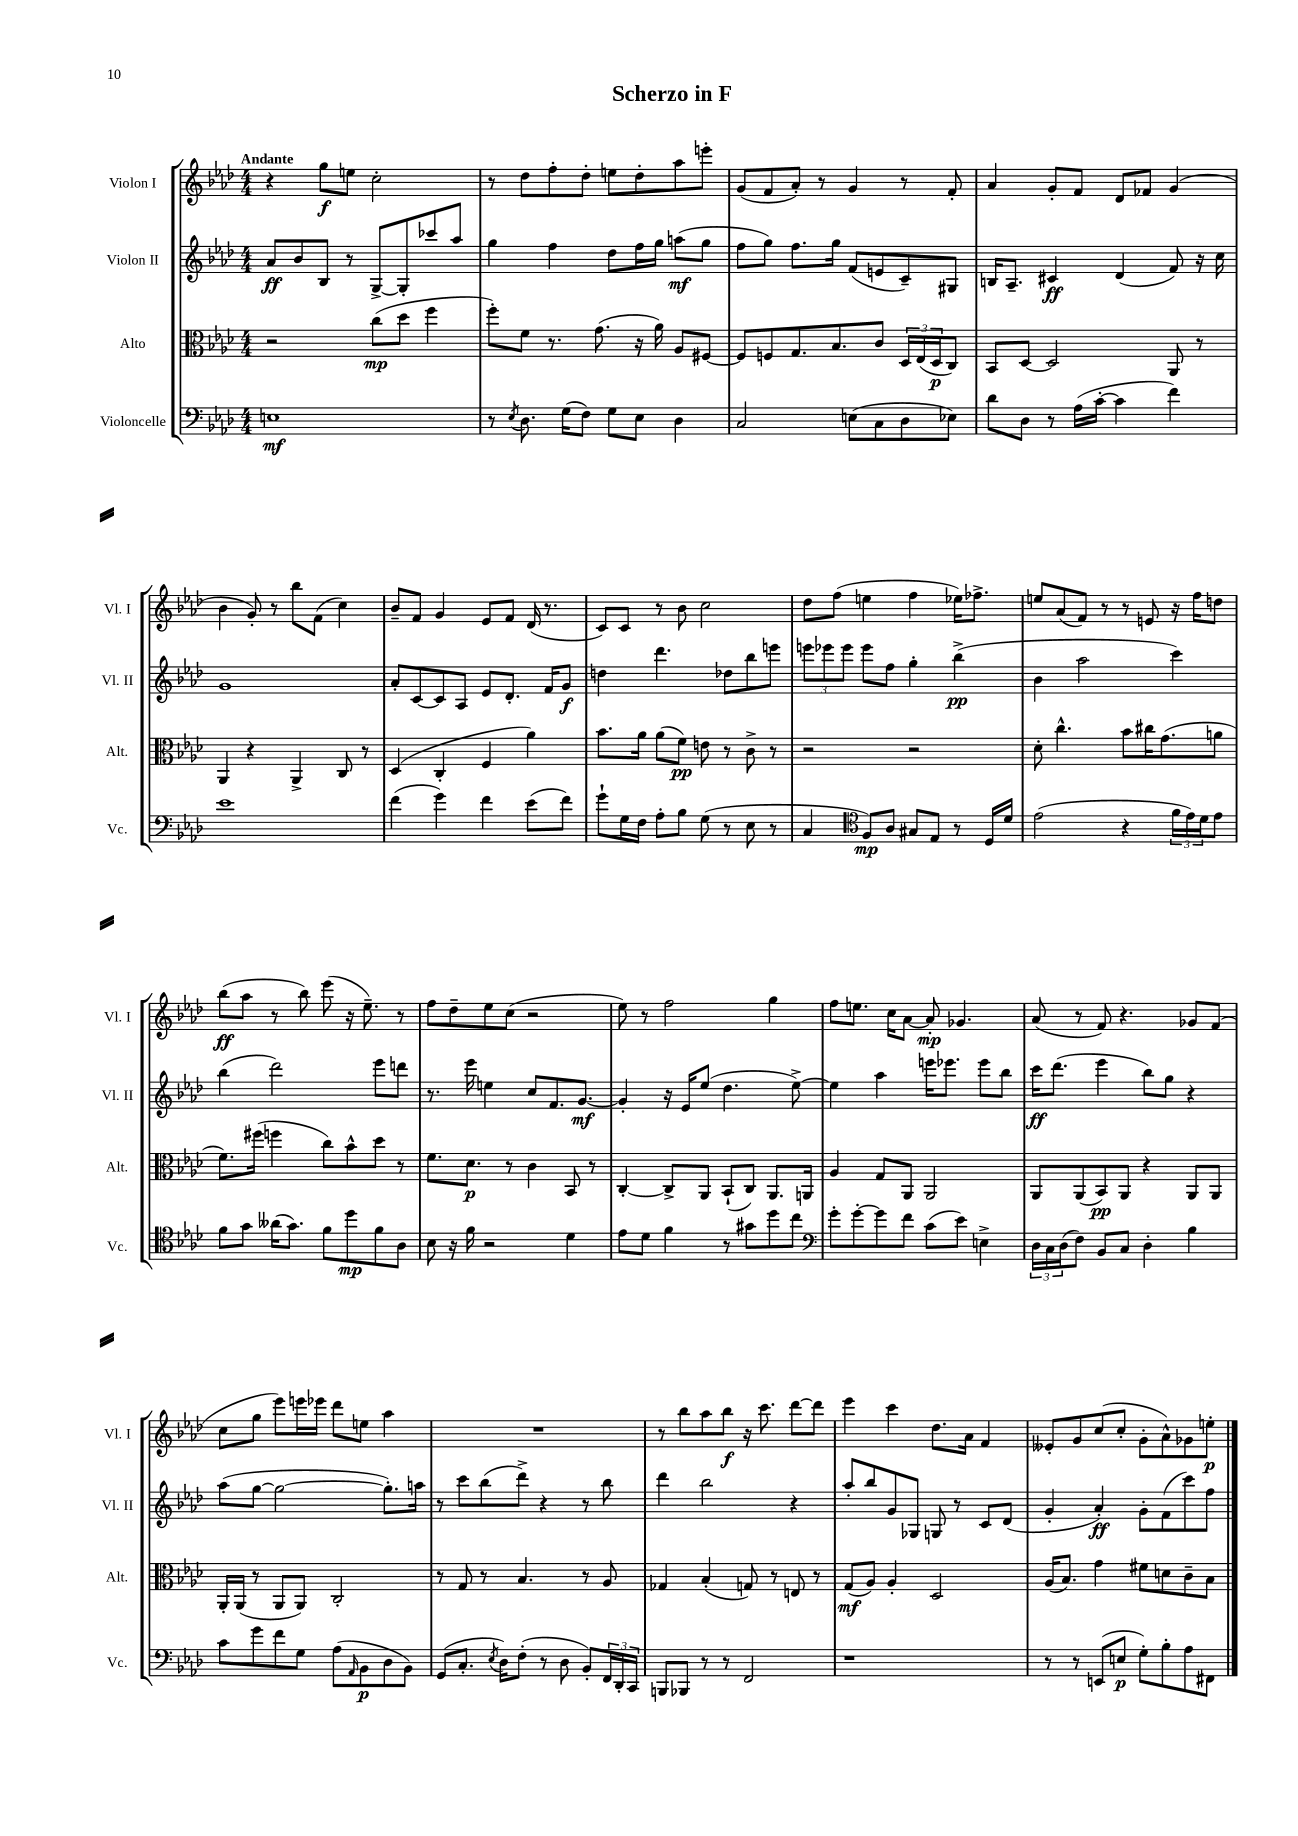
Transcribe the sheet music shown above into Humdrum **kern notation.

**kern	**dynam	**kern	**dynam	**kern	**dynam	**kern	**dynam
*part4	*part4	*part3	*part3	*part2	*part2	*part1	*part1
*staff4	*staff4	*staff3	*staff3	*staff2	*staff2	*staff1	*staff1
*I"Violoncelle	*	*I"Alto	*	*I"Violon II	*	*I"Violon I	*
*I'Vc.	*	*I'Alt.	*	*I'Vl. II	*	*I'Vl. I	*
*clefF4	*	*clefC3	*	*clefG2	*	*clefG2	*
*k[b-e-a-d-]	*	*k[b-e-a-d-]	*	*k[b-e-a-d-]	*	*k[b-e-a-d-]	*
*M4/4	*	*M4/4	*	*M4/4	*	*M4/4	*
=1	=1	=1	=1	=1	=1	=1	=1
!	!	!	!	!	!	!LO:TX:a:B:t=Andante	!
1En	mf	2r	.	8a-/L	ff	4r	.
.	.	.	.	8b-/	.	.	.
.	.	.	.	8B-/J	.	8gg\L	f
.	.	.	.	8r	.	8een\J	.
.	.	(8cc\L	mp	[8G^/L	.	2cc'\	.
.	.	8dd-\J	.	8G'/]	.	.	.
.	.	4ff\	.	8ccc-X/	.	.	.
.	.	.	.	8aa-/J	.	.	.
=2	=2	=2	=2	=2	=2	=2	=2
8r	.	8ff'\L)	.	4gg\	.	8r	.
8qE-/	.	.	.	.	.	.	.
8.D-\	.	8f\J	.	.	.	8dd-\L	.
.	.	8.r	.	4ff\	.	8ff'\	.
(16G\KL	.	.	.	.	.	.	.
8F\J)	.	.	.	.	.	8dd-'\J	.
.	.	(8.g\	.	.	.	.	.
8G\L	.	.	.	8dd-\L	.	8een\L	.
8E-\J	.	16r	.	16ff\L	.	8dd-'\	.
.	.	16a-\)	.	16gg\JJ	.	.	.
4D-\	.	8A-/L	.	(8aan\L	mf	8aa-\	.
.	.	[8F#X/J	.	8gg\J	.	8eeen'\J	.
=3	=3	=3	=3	=3	=3	=3	=3
2C/	.	8F#/L]	.	8ff\L	.	(8g/L	.
.	.	8Fn/	.	8gg\J)	.	8f/	.
.	.	8.G/	.	8.ff\L	.	8a-'/J)	.
.	.	.	.	.	.	8r	.
.	.	8.B-/	.	16gg\Jk	.	.	.
(8En\L	.	.	.	(8f/L	.	4g/	.
8C\	.	8c/J	.	8en/	.	.	.
8D-\	.	24D-/LL	.	8c~/)	.	8r	.
.	.	(24E-/	.	.	.	.	.
.	.	24D-/J	p	.	.	.	.
8E-X\J)	.	8C/J)	.	8G#X/J	.	8f'/	.
=4	=4	=4	=4	=4	=4	=4	=4
8d-\L	.	8BB-/L	.	16Bn/KL	.	4a-/	.
.	.	.	.	8.A-~/J	.	.	.
8D-\J	.	[8D-/J	.	.	.	.	.
8r	.	2D-/]	.	4c#X/	ff	8g'/L	.
(16A-\LL	.	.	.	.	.	8f/J	.
[16c'\JJ	.	.	.	.	.	.	.
4c\]	.	.	.	(4d-/	.	8d-/L	.
.	.	.	.	.	.	8f-X/J	.
4f\)	.	8AA-/	.	8f/)	.	(4g/	.
.	.	8r	.	16r	.	.	.
.	.	.	.	16cc\	.	.	.
!!LO:LB:g=z
=5	=5	=5	=5	=5	=5	=5	=5
1e-	.	4AA-/	.	1g	.	4b-\	.
.	.	4r	.	.	.	8g'/)	.
.	.	.	.	.	.	8r	.
.	.	4AA-^/	.	.	.	8bb-\L	.
.	.	.	.	.	.	(8f\J	.
.	.	8C/	.	.	.	4cc\)	.
.	.	8r	.	.	.	.	.
=6	=6	=6	=6	=6	=6	=6	=6
(4f\	.	(4D-/	.	8a-'/L	.	8b-~/L	.
.	.	.	.	[8c/	.	8f/J	.
4g\)	.	4C'/	.	8c/]	.	4g/	.
.	.	.	.	8A-/J	.	.	.
4f\	.	4F/	.	8e-/L	.	8e-/L	.
.	.	.	.	8.d-'/J	.	8f/J	.
(8e-\L	.	4a-\)	.	.	.	(16d-/	.
.	.	.	.	16f/KL	.	8.r	.
8f\J)	.	.	.	8g/J	f	.	.
=7	=7	=7	=7	=7	=7	=7	=7
8g`\L	.	8.b-\L	.	4ddn\	.	8c/L)	.
16G\L	.	.	.	.	.	8c/J	.
16F\JJ	.	16a-\Jk	.	.	.	.	.
8A-'\L	.	(8a-\L	.	4.ddd-\	.	8r	.
8B-\J	.	8f\J)	pp	.	.	8b-\	.
(8G\	.	8en\	.	.	.	2cc\	.
8r	.	8r	.	8dd-X\L	.	.	.
8E-\	.	8c^\	.	8bb-\	.	.	.
8r	.	8r	.	8eeen\J	.	.	.
=8	=8	=8	=8	=8	=8	=8	=8
4C/	.	2r	.	12eeen\L	.	8dd-\L	.
.	.	.	.	12eee-X\	.	.	.
.	.	.	.	.	.	(8ff\J	.
.	.	.	.	12eee-\J	.	.	.
*clefC4	*	*	*	*	*	*	*
8F/L)	mp	.	.	8eee-\L	.	4een\	.
8A-/J	.	.	.	8ff\J	.	.	.
8G#X/L	.	2r	.	4gg'\	.	4ff\	.
8E-/J	.	.	.	.	.	.	.
8r	.	.	.	(4bb-^\	pp	16ee-X\KL)	.
.	.	.	.	.	.	8.ff-X^\J	.
16D-/LL	.	.	.	.	.	.	.
16d-/JJ	.	.	.	.	.	.	.
=9	=9	=9	=9	=9	=9	=9	=9
(2e-\	.	8d-'\	.	4b-\	.	8een/L	.
.	.	4.cc^^\	.	.	.	(8a-/	.
.	.	.	.	2aa-\	.	8f/J)	.
.	.	.	.	.	.	8r	.
4r	.	8b-\L	.	.	.	8r	.
.	.	16cc#X\K	.	.	.	8en/	.
.	.	(8.g\	.	.	.	.	.
24f\LL	.	.	.	4ccc\)	.	16r	.
24e-\)	.	.	.	.	.	.	.
.	.	.	.	.	.	16ff\KL	.
24d-\J	.	.	.	.	.	.	.
8e-\J	.	8an\J	.	.	.	8ddn\J	.
!!LO:LB:g=z
=10	=10	=10	=10	=10	=10	=10	=10
8f\L	.	8.f\L)	.	(4bb-\	.	(8bb-\L	ff
8g\J	.	.	.	.	.	8aa-\J	.
.	.	(16ff#X\Jk	.	.	.	.	.
(16a--X\KL	.	4ffn\	.	2ddd-\)	.	8r	.
8.g\J)	.	.	.	.	.	.	.
.	.	.	.	.	.	8bb-\)	.
8f\L	.	8cc\L)	.	.	.	(8eee-\	.
8dd-\	mp	8b-^^\	.	.	.	16r	.
.	.	.	.	.	.	8.ee-~\)	.
8f\	.	8dd-\J	.	8eee-\L	.	.	.
8A-\J	.	8r	.	8dddn\J	.	8r	.
=11	=11	=11	=11	=11	=11	=11	=11
8B-\	.	8.f\L	.	8.r	.	8ff\L	.
16r	.	.	.	.	.	8dd-~\	.
16f\	.	8.d-\J	p	16eee-\	.	.	.
2r	.	.	.	4een\	.	8ee-\	.
.	.	8r	.	.	.	(8cc\J	.
.	.	4c\	.	8cc/L	.	2r	.
.	.	.	.	8.f/	.	.	.
4d-\	.	8BB-/	.	.	.	.	.
.	.	.	.	[8.g/J	mf	.	.
.	.	8r	.	.	.	.	.
=12	=12	=12	=12	=12	=12	=12	=12
8e-\L	.	[4C'/	.	4g'/]	.	8ee-\)	.
8d-\J	.	.	.	.	.	8r	.
4f\	.	8C^/L]	.	16r	.	2ff\	.
.	.	.	.	16e-/KL	.	.	.
.	.	8AA-/J	.	(8ee-/J	.	.	.
8r	.	(8BB-`/L	.	4.dd-\	.	.	.
8g#X\L	.	8C/J)	.	.	.	.	.
8dd-\	.	8.AA-/L	.	.	.	4gg\	.
8cc\J	.	.	.	[8ee-^\)	.	.	.
.	.	16AAn/Jk	.	.	.	.	.
=13	=13	=13	=13	=13	=13	=13	=13
*clefF4	*	*	*	*	*	*	*
8g'\L	.	4A-/	.	4ee-\]	.	8ff\L	.
[8g'\	.	.	.	.	.	8.een\J	.
8g\]	.	8G/L	.	4aa-\	.	.	.
.	.	.	.	.	.	16cc\KL	.
8f\J	.	8AA-/J	.	.	.	[8a-\J	.
(8c\L	.	2AA-/	.	16eeen\KL	.	8a-'/]	mp
.	.	.	.	8.eee-X\J	.	.	.
8e-\J)	.	.	.	.	.	4.g-X/	.
4En^\	.	.	.	8eee-\L	.	.	.
.	.	.	.	8bb-\J	.	.	.
=14	=14	=14	=14	=14	=14	=14	=14
24D-\LL	.	8AA-/L	.	16ccc\KL	ff	(8a-/	.
24C\	.	.	.	.	.	.	.
.	.	.	.	(8.ddd-\J	.	.	.
(24D-\J	.	.	.	.	.	.	.
8F\J)	.	(8AA-/	.	.	.	8r	.
8BB-/L	.	8BB-/)	pp	4eee-\	.	8f/)	.
8C/J	.	8AA-/J	.	.	.	4.r	.
4D-'\	.	4r	.	8bb-\L)	.	.	.
.	.	.	.	8gg\J	.	.	.
4B-\	.	8AA-/L	.	4r	.	8g-X/L	.
.	.	8AA-/J	.	.	.	(8f/J	.
!!LO:LB:g=z
=15	=15	=15	=15	=15	=15	=15	=15
8c\L	.	16AA-'/LL	.	(8aa-\L	.	8cc\L	.
.	.	(16AA-/JJ	.	.	.	.	.
8g\	.	8r	.	[8gg\J	.	8gg\J	.
8f\	.	8AA-/L	.	2gg\_	.	8eee-\L)	.
8G\J	.	8AA-/J)	.	.	.	16eeen\L	.
.	.	.	.	.	.	16eee-X\JJ	.
(8A-\L	.	2C'/	.	.	.	8ddd-\L	.
16qqAA-/	.	.	.	.	.	.	.
8BB-\	p	.	.	.	.	8een\J	.
8D-\	.	.	.	8.gg'\L])	.	4aa-\	.
8BB-\J)	.	.	.	.	.	.	.
.	.	.	.	16aan\Jk	.	.	.
=16	=16	=16	=16	=16	=16	=16	=16
(8GG/L	.	8r	.	8r	.	1r	.
8.C'/J	.	8G/	.	8ccc\L	.	.	.
.	.	8r	.	(8bb-\	.	.	.
8qE-/	.	.	.	.	.	.	.
16D-\KL)	.	.	.	.	.	.	.
(8F'\J	.	4.B-/	.	8ddd-^\J)	.	.	.
8r	.	.	.	4r	.	.	.
8D-\	.	.	.	.	.	.	.
8BB-'/L)	.	8r	.	8r	.	.	.
24FF/L	.	8A-/	.	8bb-\	.	.	.
24DD-'/	.	.	.	.	.	.	.
24CC/JJ	.	.	.	.	.	.	.
=17	=17	=17	=17	=17	=17	=17	=17
8BBBn/L	.	4G-X/	.	4ddd-\	.	8r	.
8BBB-X/J	.	.	.	.	.	8bb-\L	.
8r	.	(4B-'/	.	2bb-\	.	8aa-\	.
8r	.	.	.	.	.	8bb-\J	f
2FF/	.	8Gn/)	.	.	.	16r	.
.	.	.	.	.	.	8.ccc\	.
.	.	8r	.	.	.	.	.
.	.	8En/	.	4r	.	[8ddd-\L	.
.	.	8r	.	.	.	8ddd-\J]	.
=18	=18	=18	=18	=18	=18	=18	=18
1r	.	(8G/L	mf	8aa-'/L	.	4eee-\	.
.	.	8A-/J)	.	8bb-/	.	.	.
.	.	4A-'/	.	8g/	.	4ccc\	.
.	.	.	.	8G-X/J	.	.	.
.	.	2D-/	.	8Gn/	.	8.dd-\L	.
.	.	.	.	8r	.	.	.
.	.	.	.	.	.	16a-\Jk	.
.	.	.	.	8c/L	.	4f/	.
.	.	.	.	(8d-/J	.	.	.
=19	=19	=19	=19	=19	=19	=19	=19
8r	.	(16A-/KL	.	4g'/	.	8e--X'/L	.
.	.	8.B-/J)	.	.	.	.	.
8r	.	.	.	.	.	8g/	.
(8EEn/L	.	4g\	.	4a-'/)	ff	(8cc/	.
8En/J	p	.	.	.	.	8cc'/J	.
8G'\L)	.	8f#X\L	.	8g'\L	.	8g'\L	.
8B-'\	.	8dn\	.	(8f\	.	8a-^^\)	.
8A-\	.	8c~\	.	8ccc\)	.	8g-X\	.
8FF#X\J	.	8B-\J	.	8ff\J	.	8een'\J	p
==	==	==	==	==	==	==	==
*-	*-	*-	*-	*-	*-	*-	*-
